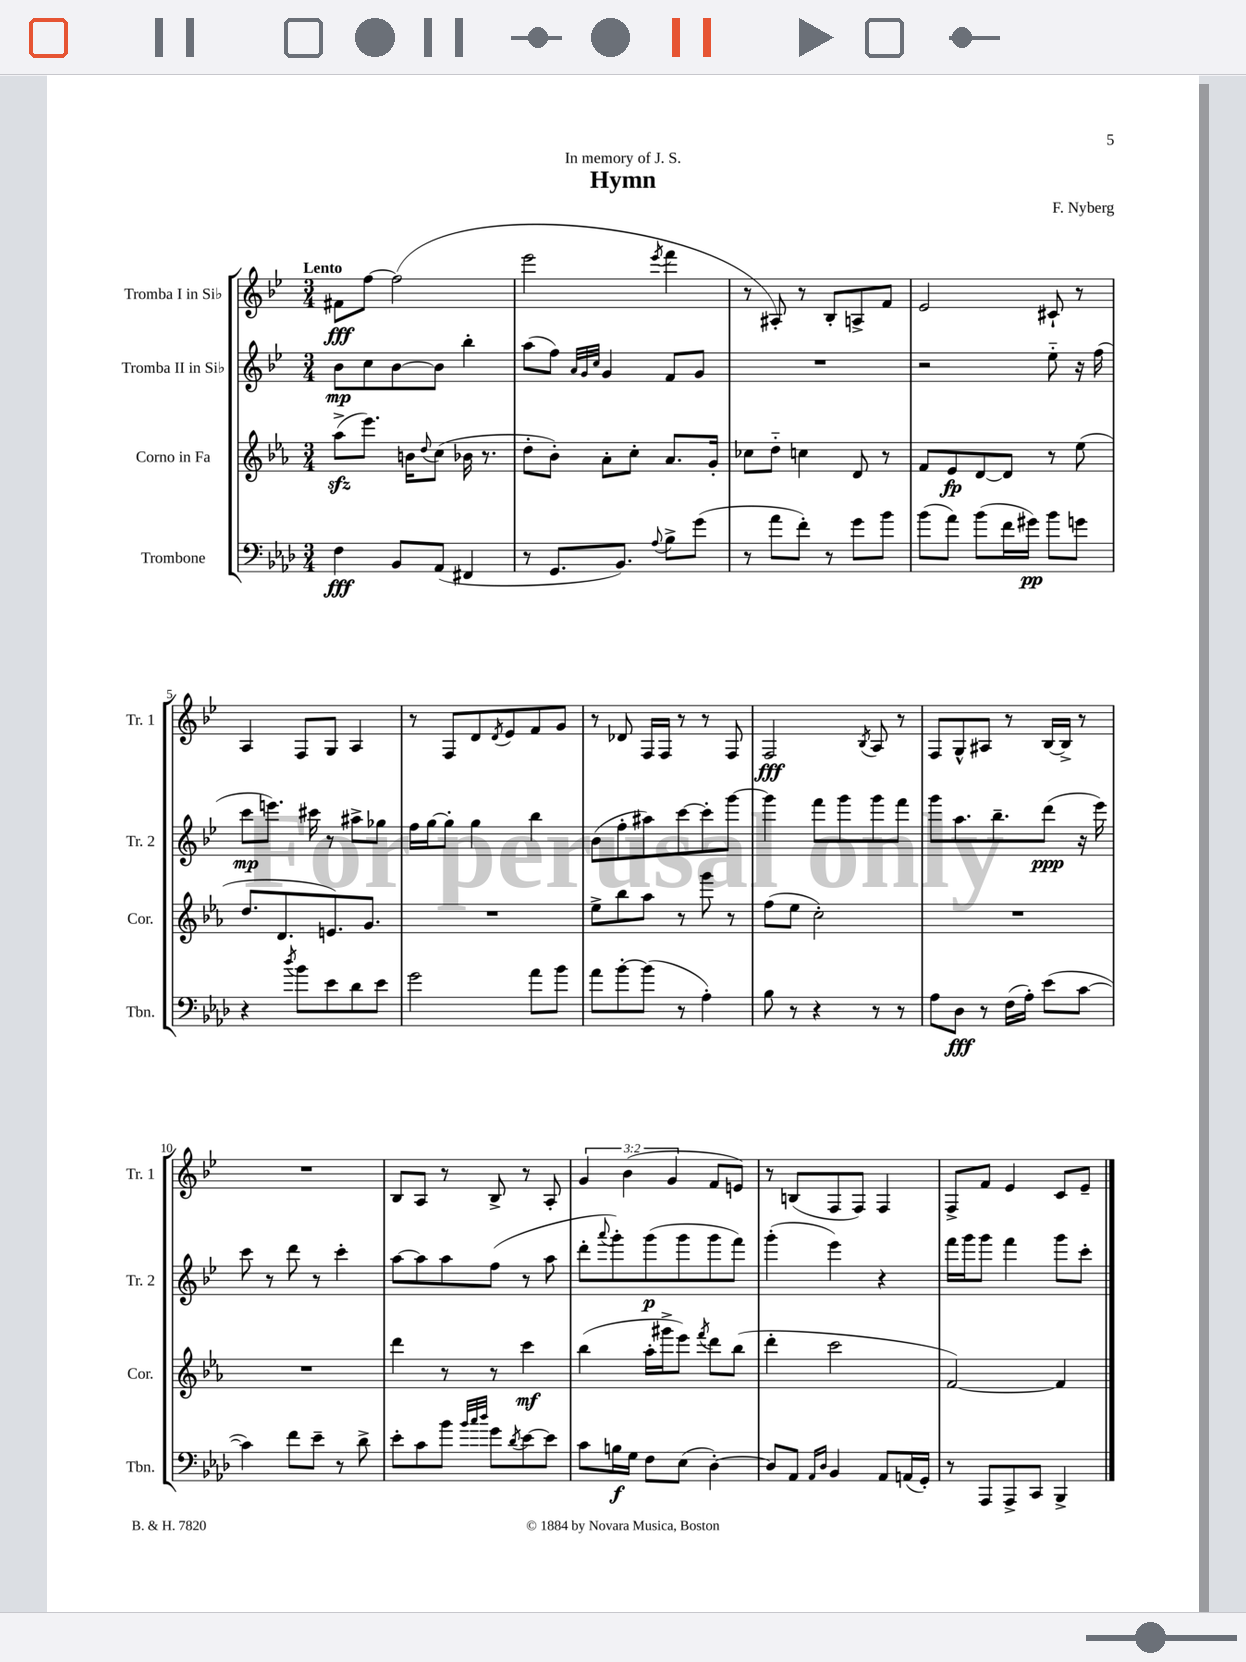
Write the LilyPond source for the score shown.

\header { title = "Hymn" composer = "F. Nyberg" dedication = "In memory of J. S." }
<<
\new StaffGroup <<
\new Staff = "s0" \with { instrumentName = "Tromba I in Sib" shortInstrumentName = "Tr. 1" } {
    \clef treble \key bes \major \numericTimeSignature \time 3/4 \override Staff.TupletNumber.text = #tuplet-number::calc-fraction-text \tempo "Lento"
    fis'8\fff f''8~ f''2( |
    ees'''2 \acciaccatura { ees'''8 } f'''4 |
    r8 ais8-.) r8 bes8-. a8-> f'8 |
    ees'2 cis'8-! r8 |
    a4 f8 g8 a4 |
    r8 f8 d'8 \acciaccatura { d'8 } ees'8 f'8 g'8 |
    r8 des'8 f16 f16 r8 r8 f8 |
    f2\fff \acciaccatura { bes8 } a8 r8 |
    f8 g8-^ ais8 r8 bes16~ bes16-> r8 |
    R2. |
    bes8 a8 r8 bes8-> r8 a8-. |
    \tuplet 3/2 { g'4 bes'4( g'4 } f'8 e'8) |
    r8 b8( f8 f8) f4 |
    f8-> f'8 ees'4 c'8 ees'8-- \bar "|." |
}
\new Staff = "s1" \with { instrumentName = "Tromba II in Sib" shortInstrumentName = "Tr. 2" } {
    \clef treble \key bes \major \numericTimeSignature \time 3/4
    bes'8\mp c''8 bes'8~ bes'8 bes''4-. |
    a''8( f''8) \grace { a'32 g'32 c''32 } g'4 f'8 g'8 |
    R2. |
    r2 ees''8-_ r16 f''16( |
    c'''8\mp e'''8.) cis'''16 r8 ais''8-> ges''8 |
    f''16 g''16~ g''8-. g''4 bes''4 |
    bes'8( f''8-. ais''8) c'''8~ c'''8-. g'''8~ |
    g'''4 f'''8 g'''8 g'''8 f'''8 |
    g'''8 a''8. bes''8.-- d'''8\ppp( r16 ees'''16) |
    c'''8 r8 d'''8 r8 c'''4-. |
    a''8~ a''8 a''8 f''8( r8 a''8 |
    d'''8-. \appoggiatura { a'''8 } g'''8-.) g'''8\p( g'''8 g'''8 f'''8) |
    g'''4-.( ees'''4) r4 |
    f'''16 g'''16 g'''8 f'''4 g'''8 c'''8-. \bar "|." |
}
\new Staff = "s2" \with { instrumentName = "Corno in Fa" shortInstrumentName = "Cor." } {
    \clef treble \key ees \major \numericTimeSignature \time 3/4
    aes''8->\sfz( ees'''8.) b'16 \appoggiatura { d''8 } c''8( bes'16 r8. |
    d''8-. bes'8-.) aes'8-. c''8-. aes'8. g'16-. |
    ces''8 d''8-_ c''4 d'8 r8 |
    f'8 ees'8\fp d'8~ d'8 r8 ees''8( |
    d''8. d'8. e'8.) g'8. |
    R2. |
    ees''8-> bes''8 aes''8 r8 g'''8 r8 |
    f''8( ees''8 c''2-.) |
    R2. |
    R2. |
    d'''4 r8 r8 c'''4\mf |
    bes''4( aes''16-. gis'''16-> ees'''8) \acciaccatura { f'''8 } d'''8 bes''8( |
    d'''4-. c'''2 |
    f'2~) f'4 \bar "|." |
}
\new Staff = "s3" \with { instrumentName = "Trombone" shortInstrumentName = "Tbn." } {
    \clef bass \key aes \major \numericTimeSignature \time 3/4
    f4\fff bes,8 aes,8( fis,4 |
    r8 g,8. bes,8.) \appoggiatura { aes8 } bes8-> g'8( |
    r8 aes'8 f'8-.) r8 g'8 bes'8 |
    bes'8( aes'8) bes'8( f'16 gis'16\pp) bes'8 g'8 |
    r4 \acciaccatura { des''8 } bes'8 ees'8 des'8 ees'8 |
    g'2 aes'8 bes'8 |
    aes'8 bes'8~-. bes'8( r8 aes4-.) |
    bes8 r8 r4 r8 r8 |
    aes8 des8\fff r8 f16( aes16-.) ees'8( c'8~ |
    c'4) f'8 ees'8-- r8 des'8-> |
    ees'8-. c'8 bes'8 \grace { bes'32 c''32 des''32 } g'8 \acciaccatura { des'8 } ees'8~ ees'8 |
    c'8 b16\f g16 f8 ees8( des4~-.) |
    des8 aes,8 \grace { aes,16 des16 } bes,4 aes,8 a,16( g,16-.) |
    r8 aes,,8 aes,,8-> c,8 bes,,4-> \bar "|." |
}
>>
>>
